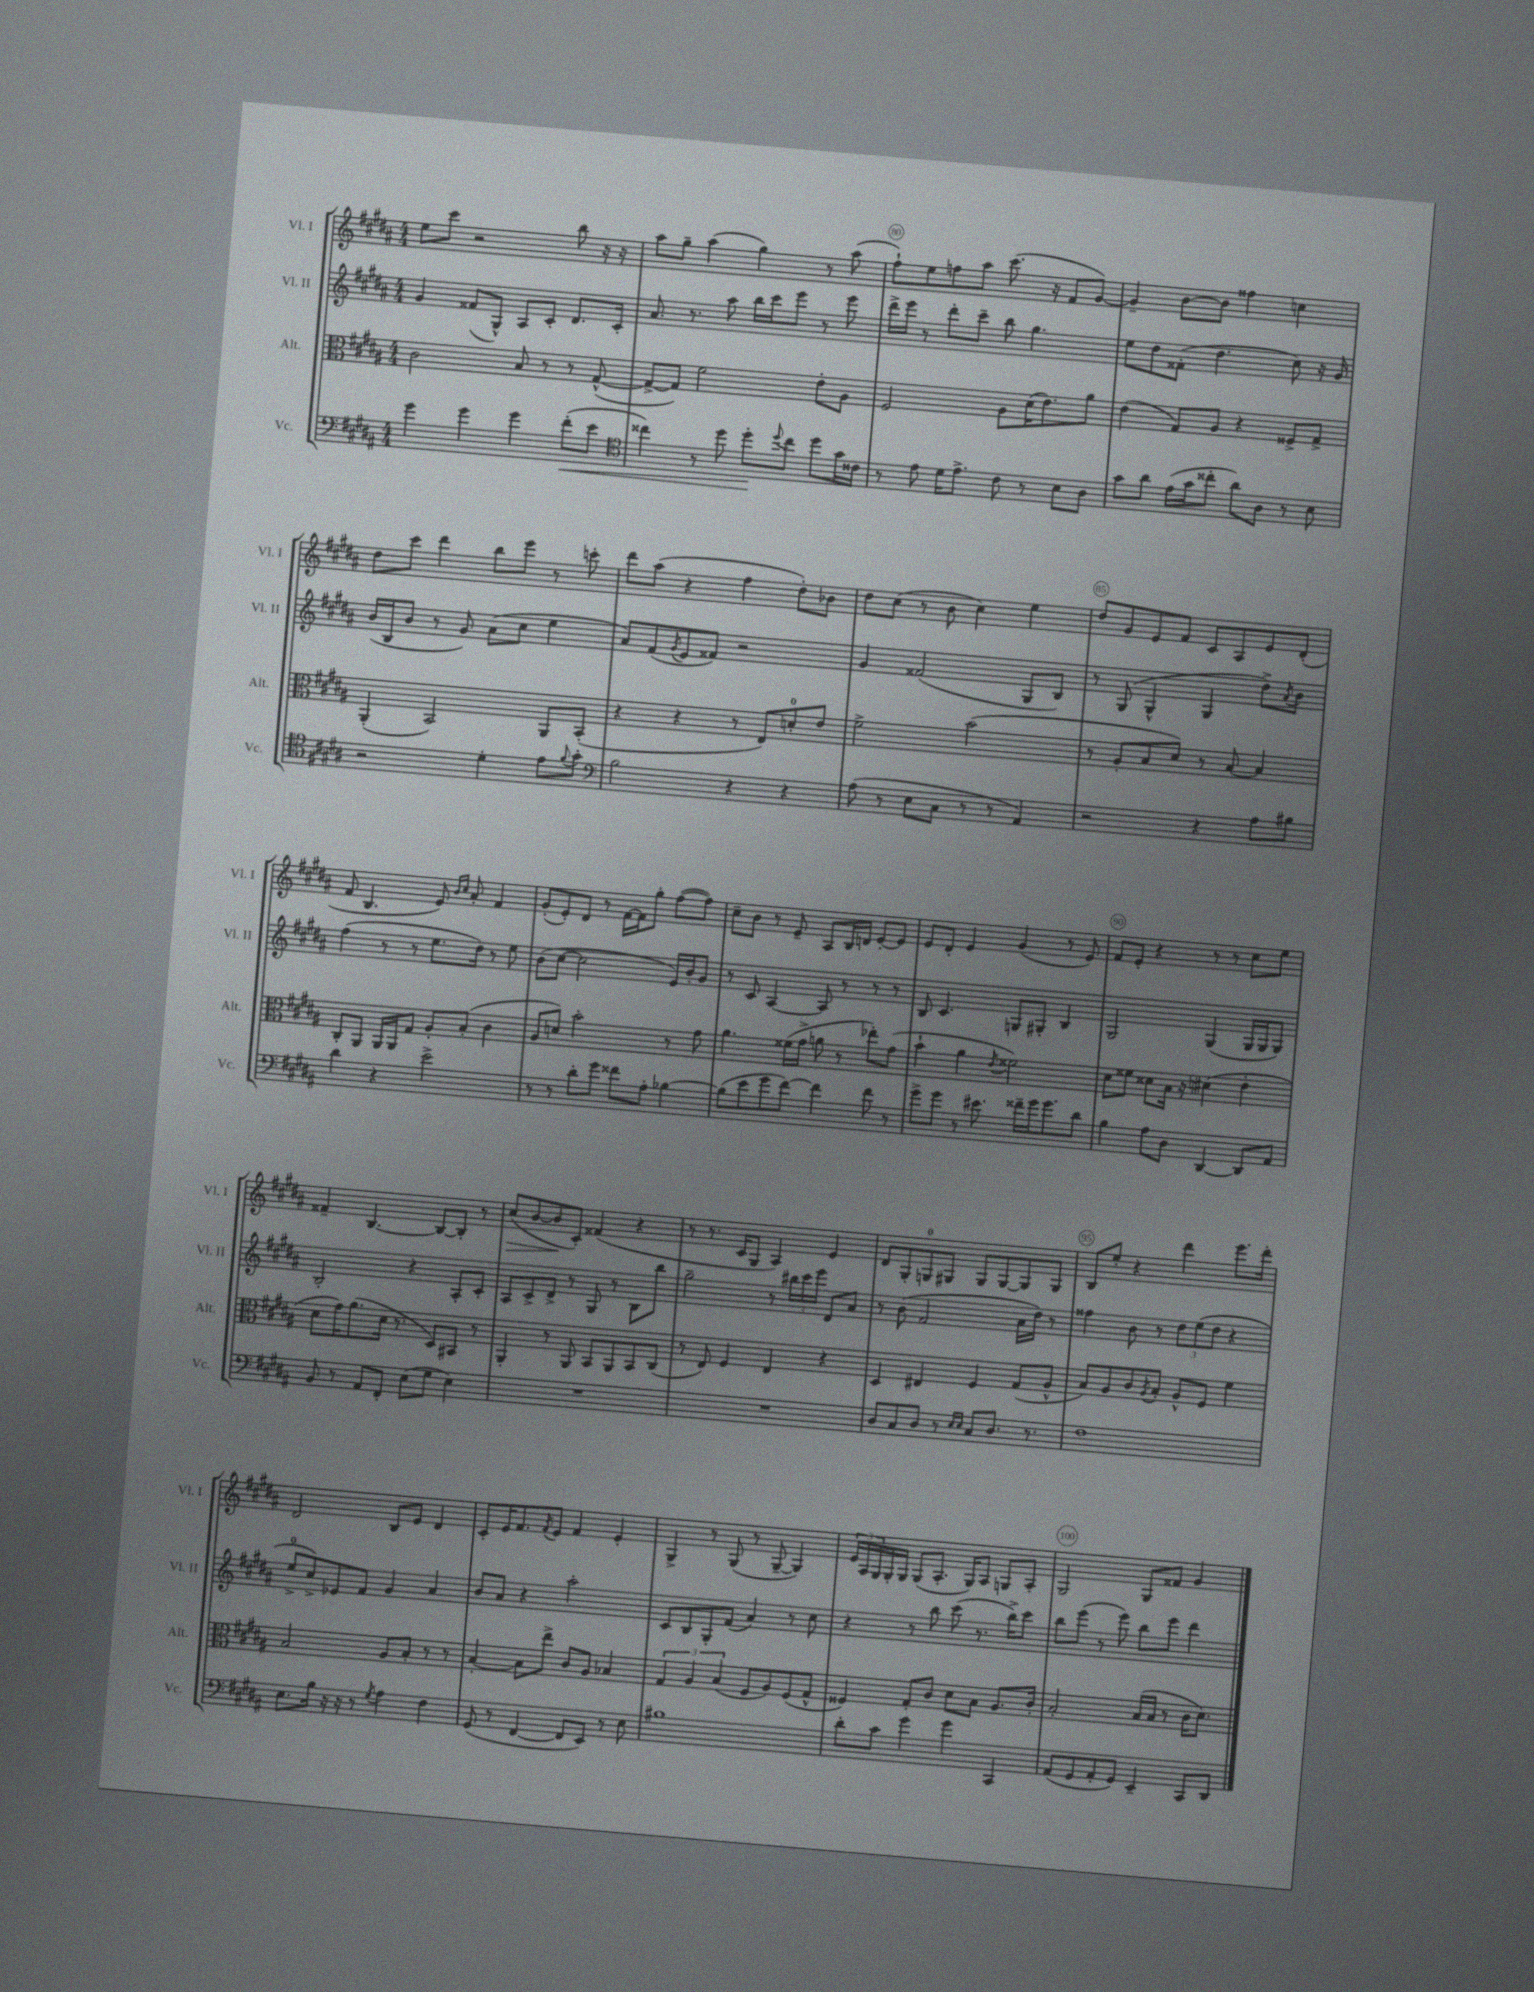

**kern	**dynam	**kern	**kern	**kern	**dynam
*part4	*part4	*part3	*part2	*part1	*part1
*staff4	*staff4	*staff3	*staff2	*staff1	*staff1
*I"Vc.	*	*I"Alt.	*I"Vl. II	*I"Vl. I	*
*I'Vc.	*	*I'Alt.	*I'Vl. II	*I'Vl. I	*
*clefF4	*	*clefC3	*clefG2	*clefG2	*
*k[f#c#g#d#a#]	*	*k[f#c#g#d#a#]	*k[f#c#g#d#a#]	*k[f#c#g#d#a#]	*
*M4/4	*	*M4/4	*M4/4	*M4/4	*
=78	=78	=78	=78	=78	=78
4g#\	.	2c#\	4g#/	8ee\L	.
.	.	.	.	8ccc#\J	.
4g#\	.	.	(8f##X/L	2r	.
.	.	.	8G#^^/J)	.	.
4g#\	.	8B/	8A#/L	.	.
.	.	8r	8c#'/J	.	.
!	!LO:HP:b	!	!	!	!
(8f#'\L	<	8r	8.d#/L	8bb\	.
8e\J	.	([8G#^^/	.	16r	.
.	.	.	16c#'/Jk	16r	.
=79	=79	=79	=79	=79	=79
*clefC4	*	*	*	*	*
4cc##X\)	.	8G#^/L_	8.a#/	8aa#\L	.
.	.	8G#/J])	.	8gg#~\J	.
.	.	.	8.r	.	.
8r	.	2f#\	.	(4aa#\	.
8dd#\	.	.	8aa#\	.	.
8dd#'\L	.	.	16bb\LL	4gg#\)	.
.	.	.	16ccc#\J	.	.
8qqdd#/	.	.	.	.	.
8cc##\J	[	.	8eee\J	.	.
8dd#\L	.	8e'\L	8r	8r	.
16g#\L	.	8A#\J	8eee\	(8aa#\	.
16c##X\JJ	.	.	.	.	.
=80	=80	=80	=80	=80	=80
8r	.	2F#/	16ddd#^\LL	8ff#`\L)	.
.	.	.	16eee\JJ	.	.
8e\	.	.	8r	8ee\	.
16d#\KL	.	.	8ddd#'\L	8ffn\	.
8.e^\J	.	.	.	.	.
.	.	.	8ccc#~\J	8aa#\J	.
8c#\	.	8A#\L	8bb\	(8.ccc#\	.
8r	.	(16d#\K	4.gg#\	.	.
.	.	8.e\)	.	16r	.
8B\L	.	.	.	8f#/L	.
8A#\J	.	8a#\J	.	[8g#/J)	.
=81	=81	=81	=81	=81	=81
8g#\L	.	(4e\	8ee\L	4g#~/]	.
8a#\J	.	.	8dd#\	.	.
(16e\LL	.	8G#/L)	(8f##X'\J	[8b\L	.
16g#\J	.	.	.	.	.
8cc##X'\J	.	8A#/J	4.dd#\	8b\J]	.
8a#\L)	.	4r	.	4ff##X\	.
8A#\J	.	.	.	.	.
8r	.	8F##X^/L	8cc#\)	4ccn\	.
8B\	.	8G#^/J	16r	.	.
.	.	.	16g#/	.	.
!!LO:LB:g=z
=82	=82	=82	=82	=82	=82
2r	.	(4AA#'/	(16b/LL	8dd#\L	.
.	.	.	16B/J	.	.
.	.	.	8b/J	8ccc#\J	.
.	.	2BB/)	8r	4ddd#\	.
.	.	.	8g#/)	.	.
4d#'\	.	.	(8a#\L	8bb\L	.
.	.	.	8cc#\J	8eee\J	.
8e\L	.	8AA#/L	4ee\	8r	.
8qqf#/	.	.	.	.	.
8g#'\J	.	(8BB'/J	.	8cccn'\	.
=83	=83	=83	=83	=83	=83
*clefF4	*	*	*	*	*
2B\	.	4r	8a#/L)	8ddd#\L	.
.	.	.	(8f#/	(8aa#\J	.
.	.	.	8qg#/	.	.
.	.	4r	8e/	4r	.
.	.	.	8f##X/J)	.	.
4r	.	8r	2r	4ff#\	.
.	.	8E/L)	.	.	.
4r	.	8dn'/	.	8dd#'\L)	.
.	.	8e/J	.	8b-X\J	.
=84	=84	=84	=84	=84	=84
(8A#\	.	2f#^\	4g#/	8dd#\L	.
8r	.	.	.	(8cc#\J	.
8E\L	.	.	(2f##X/	8r	.
8C#\J	.	.	.	8b\	.
8r	.	(2b\	.	4cc#\)	.
8r	.	.	.	.	.
4AA#/)	.	.	8G#/L	4ee\	.
.	.	.	8B/J)	.	.
=85	=85	=85	=85	=85	=85
2r	.	8r	8r	8dd#/L	.
.	.	8A#'/L	(8G#/	8g#/	.
.	.	8B/	4G#^^/	8e/	.
.	.	8d#/J)	.	8f#/J	.
4r	.	8r	4G#/	8c#/L	.
.	.	[8B/	.	8A#/	.
8A#\L	.	4B/]	8dd#^\L)	8e/	.
.	.	.	8qa#/	.	.
8B#X\J	.	.	8b\J	(8d#'/J	.
!!LO:LB:g=z
=86	=86	=86	=86	=86	=86
4d#\	.	8C#'/L	(4ff#\	8f#/	.
.	.	8AA#/J	.	4.B/	.
4r	.	16AA#/LL	8r	.	.
.	.	16AA#/J	.	.	.
.	.	8G#/J	8r	.	.
2e^\	.	8A#'/L	8.ee\L	8e/)	.
.	.	.	.	16qqb/LL	.
.	.	.	.	16qqcc#/JJ	.
.	.	(8B'/J	.	8a#'/	.
.	.	.	16dd#\Jk)	.	.
.	.	4c#\	8r	4f#/	.
.	.	.	8ee\	.	.
=87	=87	=87	=87	=87	=87
8r	.	8A#/L	(8b\L	(8g#'/L	.
8r	.	8dn/J)	[8cc#\J	8e'/)	.
8d#'\L	.	2b'\	2cc#\]	8d#/J	.
8g#\J	.	.	.	8r	.
8f##X\L	.	.	.	[16f#\LL	.
.	.	.	.	16f#\J]	.
8A#'\J	.	.	.	8gg#'\J	.
[4B-X\	.	8r	16e/LL)	([8ff#\L	.
.	.	.	16b'/J	.	.
.	.	8g#\	8g#/J	8ff#\J])	.
=88	=88	=88	=88	=88	=88
(8B-\L]	.	4.a#\	8r	8cc#~\L	.
8e\	.	.	8c#/	8b\J	.
8g#\	.	.	[4A#/	8r	.
[8f#\J)	.	(16f##X\LL	.	8e~/	.
.	.	16g#^\JJ	.	.	.
4f#\]	.	8an\	8A#/]	8A#/L	.
.	.	8r	8r	16B/L	.
.	.	.	.	16dn/JJ	.
8f#\	.	8ee-X'\L)	8r	[8e'/L	.
8r	.	(8g#\J	8r	8e/J]	.
=89	=89	=89	=89	=89	=89
8g#^\L	.	4b`\	8B/	8e/L	.
8g#\J	.	.	4.c#/	8d#'/J	.
8r	.	4a#\	.	4e/	.
8.e#X\	.	.	.	.	.
.	.	8qe/	.	.	.
.	.	2f##X\)	8Gn/L	(4g#/	.
16f##X~\LL	.	.	.	.	.
16g#\J	.	.	8G#X'/J	.	.
8.g#\	.	.	.	.	.
.	.	.	4B/	8r	.
8d#\J	.	.	.	8e/)	.
=90	=90	=90	=90	=90	=90
4B\	.	8d#\L	2G#/	8f#/L	.
.	.	8f##X\J	.	8e'/J	.
8A#\L	.	8d##X\L	.	4r	.
8D#\J	.	16B\Jk	.	.	.
.	.	16r	.	.	.
[4DD#/	.	(4d#X\	(4G#/	8r	.
.	.	.	.	8r	.
8DD#/L]	.	4e'\	16G#/LL	8cc#\L	.
.	.	.	16G#/J	.	.
8AA#/J	.	.	8G#/J)	8ee\J	.
!!LO:LB:g=z
=91	=91	=91	=91	=91	=91
8BB/	.	8d#\L	2B'/	4f##X~/	.
8r	.	16g#\K)	.	.	.
.	.	(8.a#\	.	.	.
8AA#/L	.	.	.	[4.B/	.
8FF#'/J	.	16d#\Jk	.	.	.
.	.	8.r	.	.	.
(8E\L	.	.	4r	.	.
8G#\J	.	8D#/L)	.	8B/L_	.
4E\)	.	8BB#X/J	8A#'/L	8B'/J]	.
.	.	8r	8c#'/J	8r	.
=92	=92	=92	=92	=92	=92
!	!	!	!	!	!LO:HP:b
1r	.	4AA#'/	8A#/L	(8cc#/L	>
.	.	.	8c#^/	[8b/	.
.	.	8r	8d#^/J	8b/]	.
.	.	8AA#/	8r	8c#'/J)	]
.	.	8BB/L	8G#/	(4f##X/	.
.	.	8AA#/	8r	.	.
.	.	8BB/	8B\L	4r	.
.	.	(8C#/J	8bb\J	.	.
=93	=93	=93	=93	=93	=93
1r	.	8r	2gg#~\	8r	.
.	.	8E/)	.	8.r	.
.	.	4F#/	.	.	.
.	.	.	.	16c#/KL	.
.	.	.	.	8G#/J	.
.	.	4E/	8r	4A#/)	.
.	.	.	24bb#X\LL	.	.
.	.	.	24ccc#\	.	.
.	.	.	24eee\JJ	.	.
.	.	4r	8d#/L	4e/	.
.	.	.	8a#/J	.	.
=94	=94	=94	=94	=94	=94
8D#/L	.	4D#/	8r	8d#/L	.
8C#/	.	.	(8b\	8G#'/	.
8D#/J	.	4E#X/	2f#/	8Gn/	.
8r	.	.	.	8G#X/J	.
16qqE/LL	.	.	.	.	.
16qqE/JJ	.	.	.	.	.
8C#/L	.	4F#/	.	8G#/L	.
8.D#/J	.	.	.	[8G#/	.
.	.	(8G#/L	16a#\LL	8G#/]	.
8.r	.	.	16dd#\JJ)	.	.
.	.	8A#^^/J	8r	8G#/J	.
=95	=95	=95	=95	=95	=95
1F#	.	8B/L)	4ff##X\	8B/L	.
.	.	8A#/	.	8ee'/J	.
.	.	8c#/	8b\	4r	.
.	.	8qA#/	.	.	.
.	.	8B'/J	8r	.	.
.	.	8A#^^/L	12dd#\L	4ddd#\	.
.	.	.	(12ee\	.	.
.	.	8F#/J	.	.	.
.	.	.	12dd#\J	.	.
.	.	4f#\	4r	8.eee\L	.
.	.	.	.	16ddd#'\Jk	.
!!LO:LB:g=z
=96	=96	=96	=96	=96	=96
8.E\L	.	2B/	8ee^/L	2d#/	.
.	.	.	8cc#^/)	.	.
16B\Jk	.	.	.	.	.
16r	.	.	8e-X/	.	.
16r	.	.	.	.	.
8r	.	.	8f#/J	.	.
8qG#/	.	.	.	.	.
4A#\	.	8A#/L	4g#/	8B/L	.
.	.	8B'/J	.	8e/J	.
4F#\	.	8r	4a#/	4d#/	.
.	.	8r	.	.	.
=97	=97	=97	=97	=97	=97
(8GG#/	.	[4B'/	8b/L	8c#'/L	.
8r	.	.	8a#/J	16e/K	.
.	.	.	.	8.f#/	.
[4FF#/	.	8B\L]	4r	.	.
.	.	.	.	8qf#/	.
.	.	8ee^\J	.	8e/J	.
8FF#/L]	.	8c#/L	2aa#'\	4f#/	.
8EE/J)	.	8A#/J	.	.	.
8r	.	4B-X/	.	4e'/	.
8E\	.	.	.	.	.
=98	=98	=98	=98	=98	=98
1B#X	.	6G#/	8c#/L	4G#^/	.
.	.	.	8B/	.	.
.	.	6A#/	.	.	.
.	.	.	8G#'/	8r	.
.	.	(6B/	.	.	.
.	.	.	(8f#/J	(8G#/	.
.	.	8F#/L	4a#/)	8r	.
.	.	8A#/)	.	[8G#~/	.
.	.	(8F#/	8r	4G#/])	.
.	.	8G#^^/J	8cc#\	.	.
=99	=99	=99	=99	=99	=99
8d#'\L	.	4F##X/)	4r	24e/LL	.
.	.	.	.	24A#/	.
.	.	.	.	24G#/	.
8c#\J	.	.	.	16G#'/	.
.	.	.	.	16G#/JJ	.
4g#\	.	8G#'/L	8r	(8G#/L	.
.	.	8c#/J	8bb\	8.A#'/J	.
4g#\	.	8d#\L	(8ccc#\	.	.
.	.	.	.	16G#/KL)	.
.	.	8B\J	8.r	8A#/J	.
4CC#/	.	8.A#/L	.	8Gn/L	.
.	.	.	16bb^\KL)	.	.
.	.	.	8ccc#\J	8A#'/J	.
.	.	16c#'/Jk	.	.	.
=100	=100	=100	=100	=100	=100
(8AA#/L	.	2B'/	8bb\L	2G#/	.
8GG#/	.	.	(8eee\J	.	.
8AA#'/	.	.	8r	.	.
8GG#/J)	.	.	8eee\)	.	.
4EE~/	.	(16B/LL	8bb\L	8G#/L	.
.	.	16B/JJ	.	.	.
.	.	8r	8eee\J	8f##X/J	.
8CC#/L	.	16c#\KL	4ddd#\	4g#/	.
.	.	8.d#\J)	.	.	.
8DD#/J	.	.	.	.	.
==	==	==	==	==	==
*-	*-	*-	*-	*-	*-
